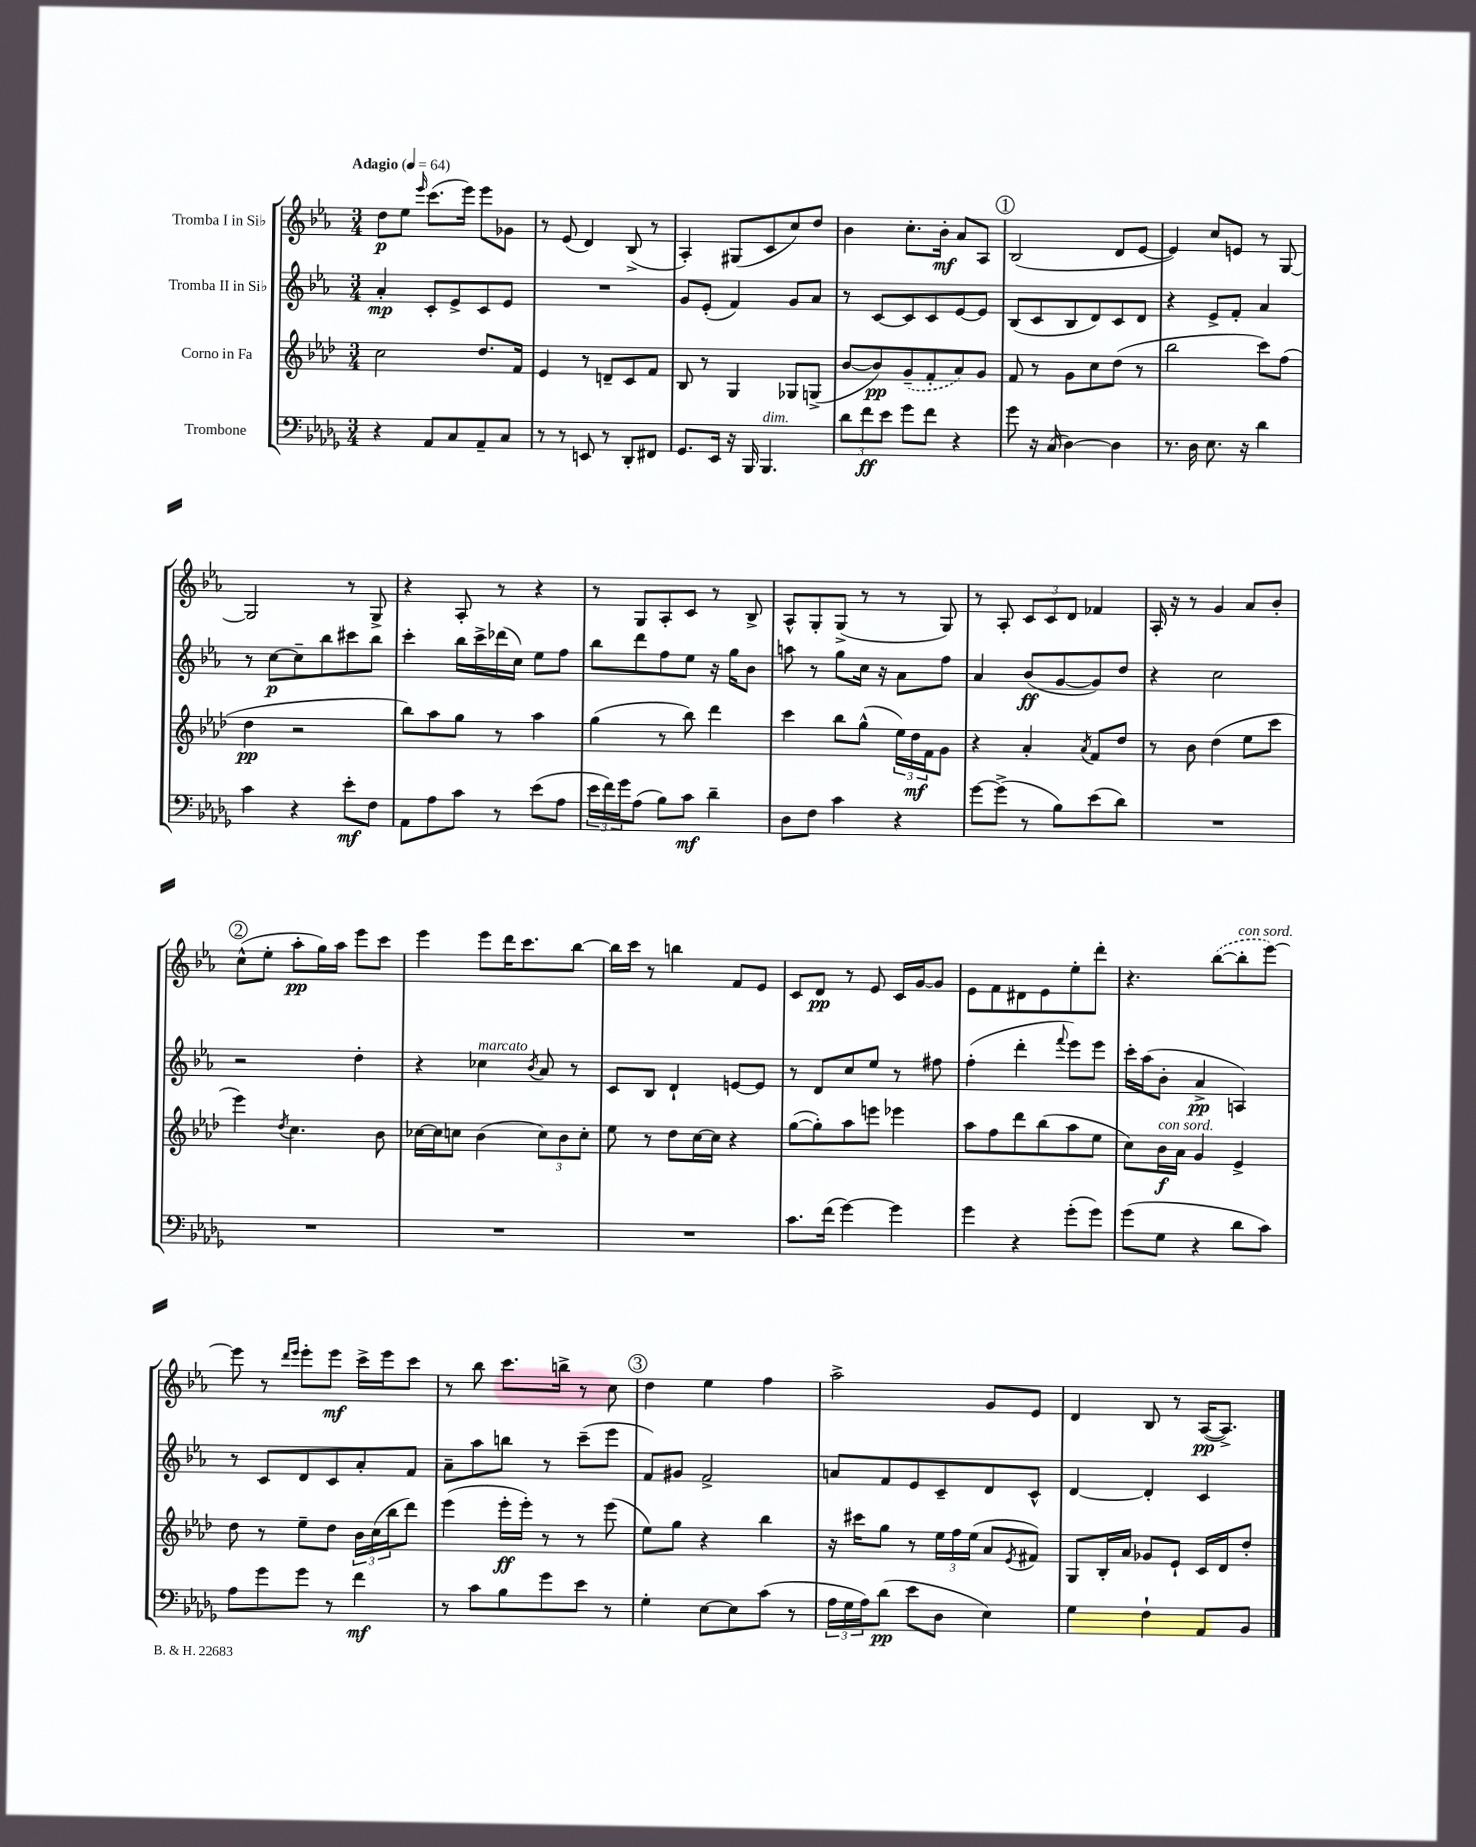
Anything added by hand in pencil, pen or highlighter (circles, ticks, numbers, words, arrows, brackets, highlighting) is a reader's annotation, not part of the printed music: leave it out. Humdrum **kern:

**kern	**kern	**kern	**kern
*staff4	*staff3	*staff2	*staff1
*clefF4	*clefG2	*clefG2	*clefG2
*k[b-e-a-d-g-]	*k[b-e-a-d-]	*k[b-e-a-]	*k[b-e-a-]
*M3/4	*M3/4	*M3/4	*M3/4
*MM64	*MM64	*MM64	*MM64
4r	2cc	4a-'	8dd
.	.	.	8ee-
.	.	.	16qqeee-
8AA-	.	8c'	(8.ccc
8C	.	8e-^	.
.	.	.	16eee-)
8AA-~	8.dd-	8c	8eee-
8C	.	8e-	8g-
.	16f	.	.
=	=	=	=
8r	4e-	2.r	8r
8r	.	.	(8e-
8EE	8r	.	4d)
8r	8d~	.	.
8DD-'	8c	.	(8B-^
8FF#	8f	.	8r
=	=	=	=
8.GG-	8B-	8g	4A-')
.	8r	(8e-'	.
16EE-	.	.	.
16r	4G	4f)	(8G#
16BBB-	.	.	.
4.BBB-	.	.	8c
.	8G-	8g	8cc)
.	(8G^	8a-	8dd
=	=	=	=
12d-	[8b-	8r	4b-
12f	.	.	.
.	8b-])	[8c	.
12e-	.	.	.
8g-	(8g~	8c]	8.cc'
8f	8f'	8c	.
.	.	.	16b-'
4r	8a-)	[8e-	8a-
.	8g	8e-]	8A-
=	=	=	=
8g-	8f	(8B-	(2B-
16r	8r	8c	.
(16C	.	.	.
[4D-)	8g	8B-	.
.	8cc	8d)	.
4D-]	(8dd-	8c	8d
.	8r	8d	[8e-
=	=	=	=
8.r	2bb-	4r	4e-])
16D-	.	.	.
8.E-	.	8e-^	8cc
.	.	8f'	8e
16r	.	.	.
4d-	8ccc)	4a-	8r
.	(8ff	.	[8G
=	=	=	=
4c	4dd-	8r	2G]
.	.	[8cc	.
4r	2r	8cc~]	.
.	.	8bb-	.
8e-'	.	8ccc#	8r
8F	.	8bb-	8G^
=	=	=	=
8AA-	8bb-)	4ccc'	4r
8A-	8aa-	.	.
8c	8gg	16bb-	8A-'
.	.	16ccc^	.
8r	8r	(16ddd-	8r
.	.	16cc)	.
(8e-	4aa-	8ee-	4r
8A-	.	8ff	.
=	=	=	=
24e-	(4gg	8bb-	8r
24f)	.	.	.
24g-	.	.	.
(8A-	.	8ddd	8G
8B-)	8r	8ff	8A-'
8c	8bb-)	8ee-	8c
4d-~	4ddd-	16r	8r
.	.	16gg	.
.	.	8b-	8B-^
=	=	=	=
8D-	4ccc	8aa	8A-^^
8F	.	8r	8G'
4c	8bb-	8gg	(8G^
.	(8gg^^	16cc	8r
.	.	16r	.
4r	24ee-)	8a-	8r
.	24dd-	.	.
.	24f	.	.
.	8g	8ff	8G)
=	=	=	=
[8g-	4r	4a-	8r
(8g-^]	.	.	8A-'
8r	4a-'	(8b-	12c
.	.	.	12c
8B-)	.	[8g	.
.	.	.	12d
.	8qa-	.	.
(8e-	8f	8g])	4f-
8d-)	8dd-	8dd	.
=	=	=	=
2.r	8r	4r	16A-'
.	.	.	16r
.	8b-	.	8r
.	(4dd-	2cc	4g
.	8ee-	.	8a-
.	8ccc	.	8b-'
=	=	=	=
2.r	4eee-)	2r	(8cc^^
.	.	.	8ee-'
.	8qdd-	.	.
.	4.cc	.	8aa-'
.	.	.	16gg)
.	.	.	16aa-
.	.	4dd'	8eee-
.	8b-	.	8ccc
=	=	=	=
2.r	[16cc-	4r	4eee-
.	16cc-]	.	.
.	8cc	.	.
.	(4b-	4cc-	8eee-
.	.	.	16ddd
.	.	.	8.ccc
.	.	8qb-	.
.	12cc)	8a-	.
.	12b-	.	.
.	.	8r	[8bb-
.	12cc'	.	.
=	=	=	=
2.r	8ee-	8c	16bb-]
.	.	.	16ccc
.	8r	8B-	8r
.	8dd-	4d`	4bb
.	[16cc	.	.
.	16cc]	.	.
.	4r	[8e	8f
.	.	8e]	8e-
=	=	=	=
8.c	([8gg	8r	8c
.	8gg'])	8d	8d
(16f	.	.	.
[4g-)	8aa-	8cc	8r
.	8eee	8ee-	8e-
4g-]	4eee-	8r	16c
.	.	.	[16g
.	.	8ff#	8g]
=	=	=	=
4g-	8aa-	(4ff'	8e-
.	8ff	.	8f
4r	8ddd-	4ddd'	8d#
.	(8bb-	.	8e-
.	.	8qqfff	.
(8g-'	8aa-	8eee-)	8ee-'
8g-)	8ee-	8eee-	8ddd'
=	=	=	=
(8g-	8cc)	16ccc'	4.r
.	.	(16aa-	.
8G-	16b-	8b-'	.
.	16a-	.	.
4r	4g	4a-^	.
.	.	.	([8bb-
8d-	4e-^	4A)	8bb-']
8c)	.	.	[8eee-)
=	=	=	=
8A-	8dd-	8r	8eee-]
8g-	8r	8c	8r
.	.	.	16qqddd
.	.	.	16qqeee-
8g-	8ee-~	8d	8eee-'
8r	8dd-	8c	8eee-
4f	24b-	8a-'	16ccc^
.	(24cc	.	.
.	.	.	16eee-
.	24bb-	.	.
.	8ddd-)	8f	8ccc
=	=	=	=
8r	(4eee-	8a-~	8r
8c	.	8aa-	8bb-
8B-	16eee-'	8bb	8.ccc
.	16eee-')	.	.
8g-	8r	8r	.
.	.	.	16bb^
8e-	8r	(8ccc~	8r
8r	(8eee-	8eee-	8cc
=	=	=	=
4G-'	8ee-)	8f)	4dd
.	8gg	8g#	.
[8E-	4r	2f^	4ee-
8E-]	.	.	.
(8c	4bb-	.	4ff
8r	.	.	.
=	=	=	=
24A-	16r	8a	2aa-^
24G-	.	.	.
.	16ccc#	.	.
24A-)	.	.	.
(8d-	8gg	8f	.
8e-	8r	8e-	.
8D-	24ee-	8c~	.
.	24ff	.	.
.	(24ee-	.	.
4E-)	8a-	8d	8g
.	8qe-	.	.
.	8f#)	8c^^	8e-
=	=	=	=
4G-	8G	[4d	4d
.	16B-'	.	.
.	16a-	.	.
4F`	8g-	4d']	8B-
.	8e-`	.	8r
8AA-	16c	4c	([16A-
.	16d-	.	8.A-^])
8BB-	8dd-'	.	.
==	==	==	==
*-	*-	*-	*-
